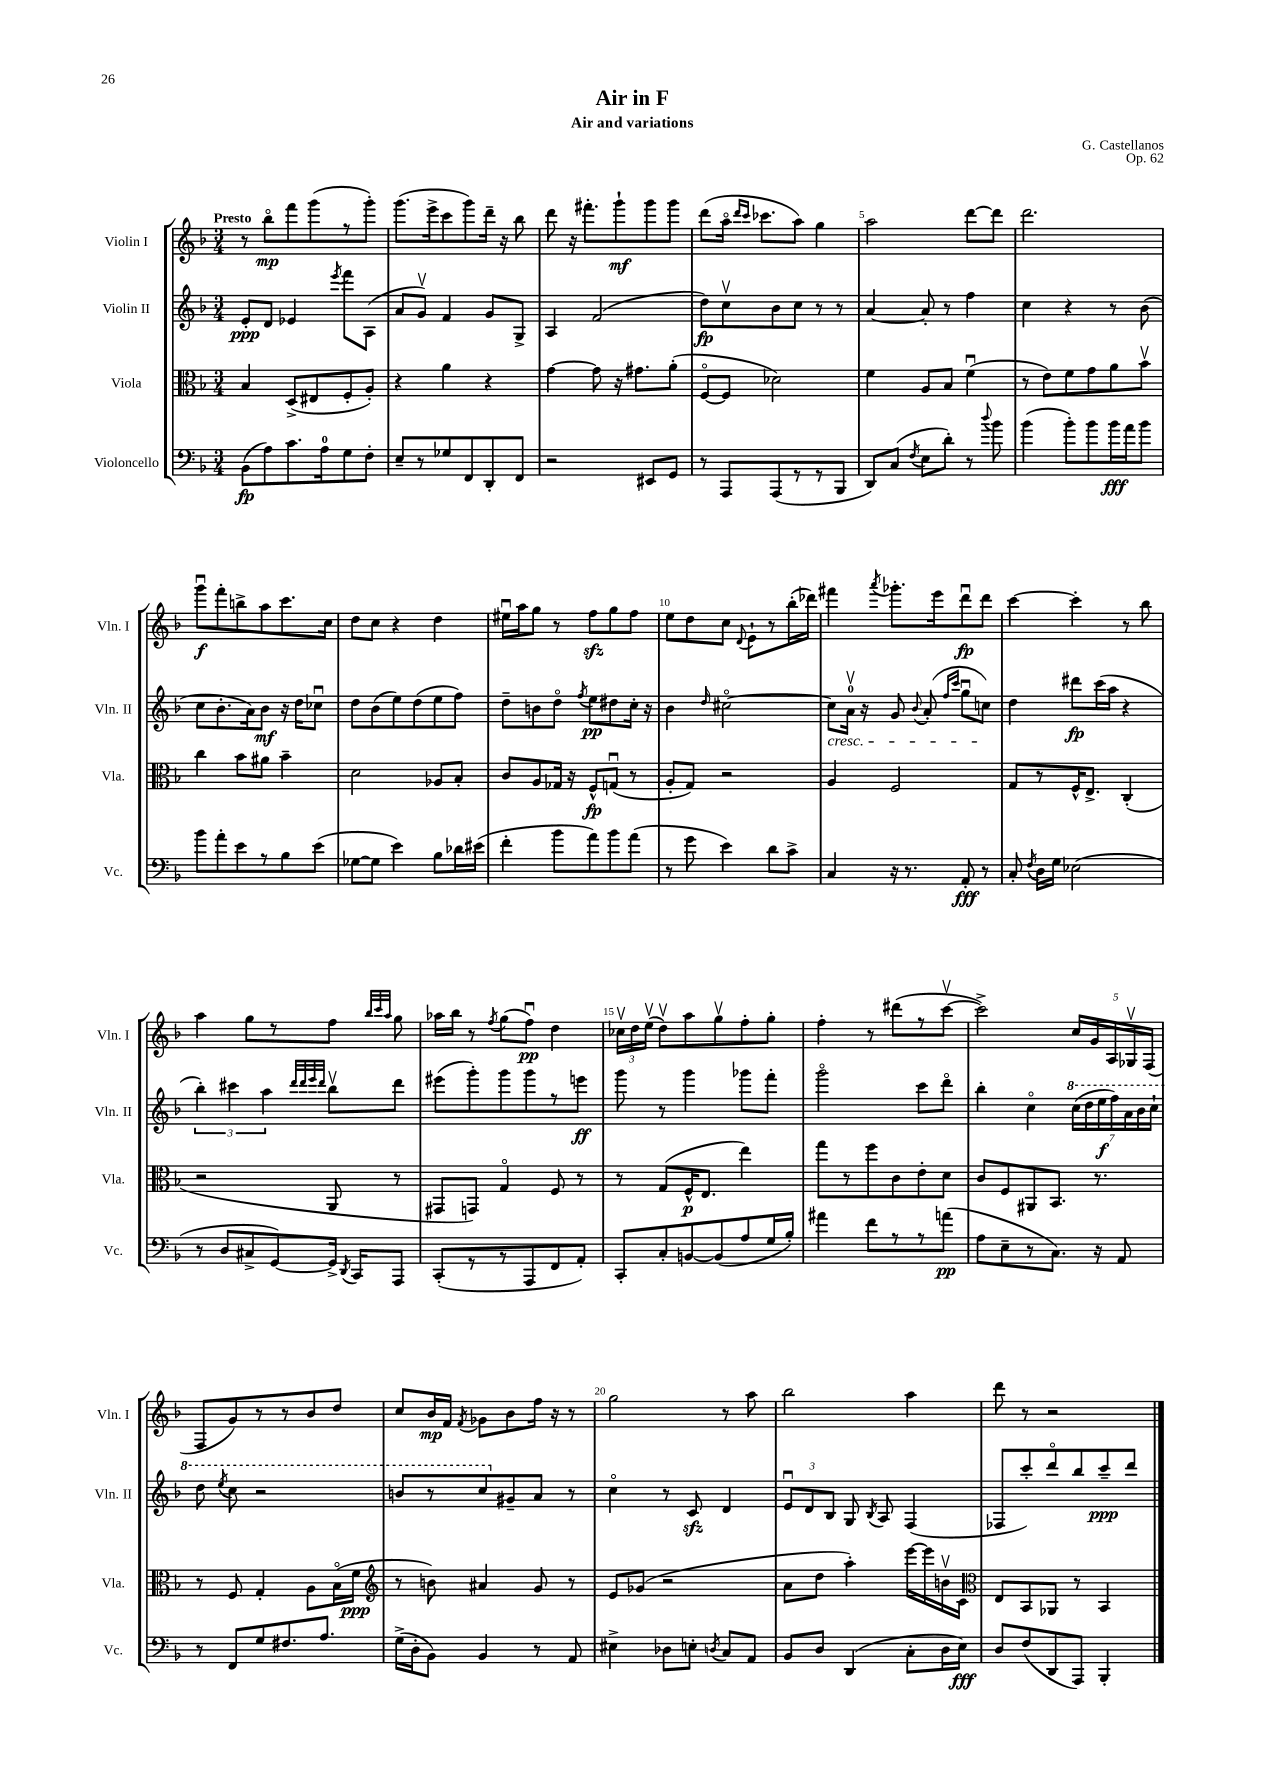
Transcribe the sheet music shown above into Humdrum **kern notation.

**kern	**kern	**kern	**kern
*staff4	*staff3	*staff2	*staff1
*clefF4	*clefC3	*clefG2	*clefG2
*k[b-]	*k[b-]	*k[b-]	*k[b-]
*M3/4	*M3/4	*M3/4	*M3/4
(8BB-\L	4B-/	8e'/L	8r
8A\)	.	8d/J	8bb-o\L
8.c\	(8D^/L	4e-/	8fff\
.	8E#/	.	(8ggg\
16A\k	.	.	.
.	.	8qeee/	.
8G\	8F'/	8fff\L	8r
8F'\J	8A'/J)	(8A\J	8ggg'\J)
=	=	=	=
8E~/L	4r	8a/L	(8.ggg\L
8r	.	8gv/J)	.
.	.	.	16eee^\k
8G-/	4a\	4f/	8ccc\
8FF/	.	.	8ggg\)
8DD'/	4r	8g/L	16ddd~\Jk
.	.	.	16r
8FF/J	.	8G^/J	8bb-\
=	=	=	=
2r	[4g\	4A/	8ddd\
.	.	.	16r
.	.	.	8.fff#'\L
.	8g\]	(2f/	.
.	16r	.	8ggg`\
.	8.g#\L	.	.
8EE#/L	.	.	8ggg\
8GG/J	(8a'\J	.	8ggg\J
=	=	=	=
8r	[8Fo/L	8dd\L)	(8ddd\L
8AAA/L	8F/]J	8ccv\	16aao\Jk
.	.	.	16qqddd/LL
.	.	.	16qqccc/JJ
.	.	.	8.ccc-\L
(8AAA/	2d-\)	8b-\	.
8r	.	8cc\J	8aa\J)
8r	.	8r	4gg\
8BBB-/J	.	8r	.
=	=	=	=
8DD/L)	4f\	[4a/	2aa\
(8C/J	.	.	.
8qF/	.	.	.
8E\L	8A/L	8a'/]	.
8d'\J)	8B-/J	8r	.
8r	(4fu\	4ff\	[8ddd\L
8qqdd/	.	.	.
8b-\	.	.	8ddd\]J
=	=	=	=
(4b-\	8r	4cc\	2.ddd\
.	8e\L)	.	.
8b-'\L)	8f\	4r	.
8b-\	8g\	.	.
16b-\L	8a\	8r	.
16a\J	.	.	.
8b-\J	8b-v\J	(8b-\	.
=	=	=	=
8b-\L	4cc\	8cc\L	8gggu\L
8a'\	.	8.b-'\	8fff'\
8e\	8b-\L	.	8bb^\
.	.	16a\k)	.
8r	8a#\J	8b-\J	8aa\
8B-\	4b-~\	16r	8.ccc\
.	.	16dd\LK	.
(8e\J	.	8cc-u\J	.
.	.	.	16cc\Jk
=	=	=	=
[8G-\L	2d\	8dd\L	8dd\L
8G-\]J	.	(8b-\	8cc\J
4e\)	.	8ee\)	4r
.	.	(8dd\	.
8B-\L	8A-/L	8ee\	4dd\
16d-\L	8B-'/J	8ff\J)	.
(16e#\JJ	.	.	.
=	=	=	=
4f'\	8c/L	8dd~\L	16ee#u\LL
.	.	.	16aa\J
.	8A/	8b\	8gg\J
8b-\L	16G-/Jk	8ddo\J	8r
.	16r	.	.
.	.	8qff/	.
8a\)	8F^^/L	8ee\L	8ff\L
8b-\	(8Gu/J	8dd#\	8gg\
(8a\J	8r	16cc'\Jk	8ff\J
.	.	16r	.
=	=	=	=
8r	8A'/L	4b-\	8ee\L
8g\	8G/J)	.	8dd\
.	.	16qqdd/	.
4e\)	2r	[2cc#o\	8cc\J
.	.	.	8qqd/
.	.	.	8e`\L
8d\L	.	.	8r
8c^\J	.	.	(16bb-'\L
.	.	.	16ddd-\JJ)
=	=	=	=
4C/	4A/	8cc#\]L	4fff#\
.	.	16av\Jk	.
.	.	16r	.
.	.	.	8qaaa/
16r	2F/	8g/	8.ggg-'\L
8.r	.	.	.
.	.	8qqb-/	.
.	.	(8a'/	.
.	.	.	16eee\k
.	.	16qqff/LL	.
.	.	16qqccc/JJ	.
8AA'/	.	8ggu\L	8dddu\
8r	.	8cc\J)	8ddd\J
=	=	=	=
8C'/	8G/L	4dd\	[4ccc\
8qF/	.	.	.
16D\LL	8r	.	.
16G\JJ	.	.	.
(2E-\	16F^^/K	8ddd#\L	4ccc'\]
.	8.E^/J	.	.
.	.	(16ccc\L	.
.	.	16aa\JJ	.
.	(4C'/	4r	8r
.	.	.	8bb-\
=	=	=	=
8r	2r	6bb-'\)	4aa\
8D/L	.	.	.
.	.	6ccc#\	.
8C#^/	.	.	8gg\L
.	.	6aa\	.
[8GG/)	.	.	8r
.	.	32qqddd/LLL	.
.	.	32qqddd/	.
.	.	32qqeee/	.
.	.	32qqddd/JJJ	.
16GG^/]Jk	8AA/	8bb-v\L	8ff\J
8qDD/	.	.	.
16CC/LK	.	.	.
.	.	.	32qqbb-/LLL
.	.	.	32qqccc/
.	.	.	32qqaa/JJJ
8AAA/J	8r	8ddd\J	8gg\
=	=	=	=
(8CC'/L	8GG#/L	(8eee#\L	16aa-\LL
.	.	.	16bb-\JJ
8r	8GG/J)	8ggg'\)	8r
.	.	.	8qff/
8r	4Go/	8ggg\	(8gg\L
8AAA/	.	8ggg\	8ffu\J)
8FF/	8F/	8r	4dd\
8AA'/J)	8r	8eee\J	.
=	=	=	=
8CC'/L	8r	8ggg\	24cc-v\LL
.	.	.	24dd\
.	.	.	(24eev\JJ
8C'/	(8G/L	8r	8ddv\L)
[8BB/	16F^^/K	4ggg\	8aa\
.	8.E/J	.	.
(8BB/]	.	.	8ggv\
8A/	4ee\)	8ggg-\L	8ff'\
16G/L	.	8fff'\J	8gg'\J
16B-'/JJ)	.	.	.
=	=	=	=
4a#\	8gg\L	2gggo\	4ff'\
.	8r	.	.
8f\L	8ff\	.	8r
8r	8c\	.	(8ddd#\L
8r	8e'\	8ccc\L	8r
(8a\J	8d\J	8dddo\J	[8cccv\J
=	=	=	=
8A\L	8c/L	4bb-'\	2ccc^\])
8E~\	8F/	.	.
8r	8AA#/	4cco\	.
8.C\J)	8.BB-/J	.	.
.	.	(28ccc\LL	20cc/LL
.	.	28ddd\	.
.	.	.	20g/
16r	8.r	.	.
.	.	28eee\	.
.	.	.	20A/
.	.	28fff\)	.
8AA/	.	.	.
.	.	28aa\	.
.	.	.	20G-v/
.	.	28bb-\	.
.	.	.	(20F/JJ
.	.	28ccc`\JJ	.
=	=	=	=
8r	8r	8ddd\	8F/L
.	.	8qeee/	.
8FF/L	8F/	8ccc\	8g/)
8G/	4G'/	2r	8r
8.F#/	.	.	8r
.	8A\L	.	8b-/
8.A/J	.	.	.
.	(16B-o\L	.	8dd/J
.	16f\JJ	.	.
=	=	=	=
*	*clefG2	*	*
(16G^\LL	8r	8bb/L	8cc/L
16D'\J	.	.	.
8BB-\J)	8b\)	8r	16b-/L
.	.	.	16f/JJ
.	.	.	8qf/
4BB-/	4a#/	8ccc/	8g-\L
.	.	8g#~/	8b-\
8r	8g/	8a/J	16ff\Jk
.	.	.	16r
8AA/	8r	8r	8r
=	=	=	=
4E#^\	8e/L	4cco\	2gg\
.	(8g-/J	.	.
8D-\L	2r	8r	.
8E'\J	.	8c/	.
8qD/	.	.	.
8C/L	.	4d/	8r
8AA/J	.	.	8aa\
=	=	=	=
8BB-/L	8a\L	12eu/L	2bb-\
.	.	12d/	.
8D/J	8dd\J	.	.
.	.	12B-/J	.
(4DD/	4aa'\)	8G/	.
.	.	8qB-/	.
.	.	8A/	.
8C'\L	[16eee\LL	(4F/	4aa\
.	16eee\]	.	.
16D\L	16bv\	.	.
16E\JJ)	16c\JJ	.	.
=	=	=	=
*	*clefC3	*	*
8D/L	8E/L	8F-/L	8ddd\
(8F/	8BB-/	8ccc'/)	8r
8DD/	8AA-/J	8dddo/	2r
8AAA/J)	8r	8bb-/	.
4BBB-'/	4BB-/	8ccc~/	.
.	.	8ddd/J	.
==	==	==	==
*-	*-	*-	*-
